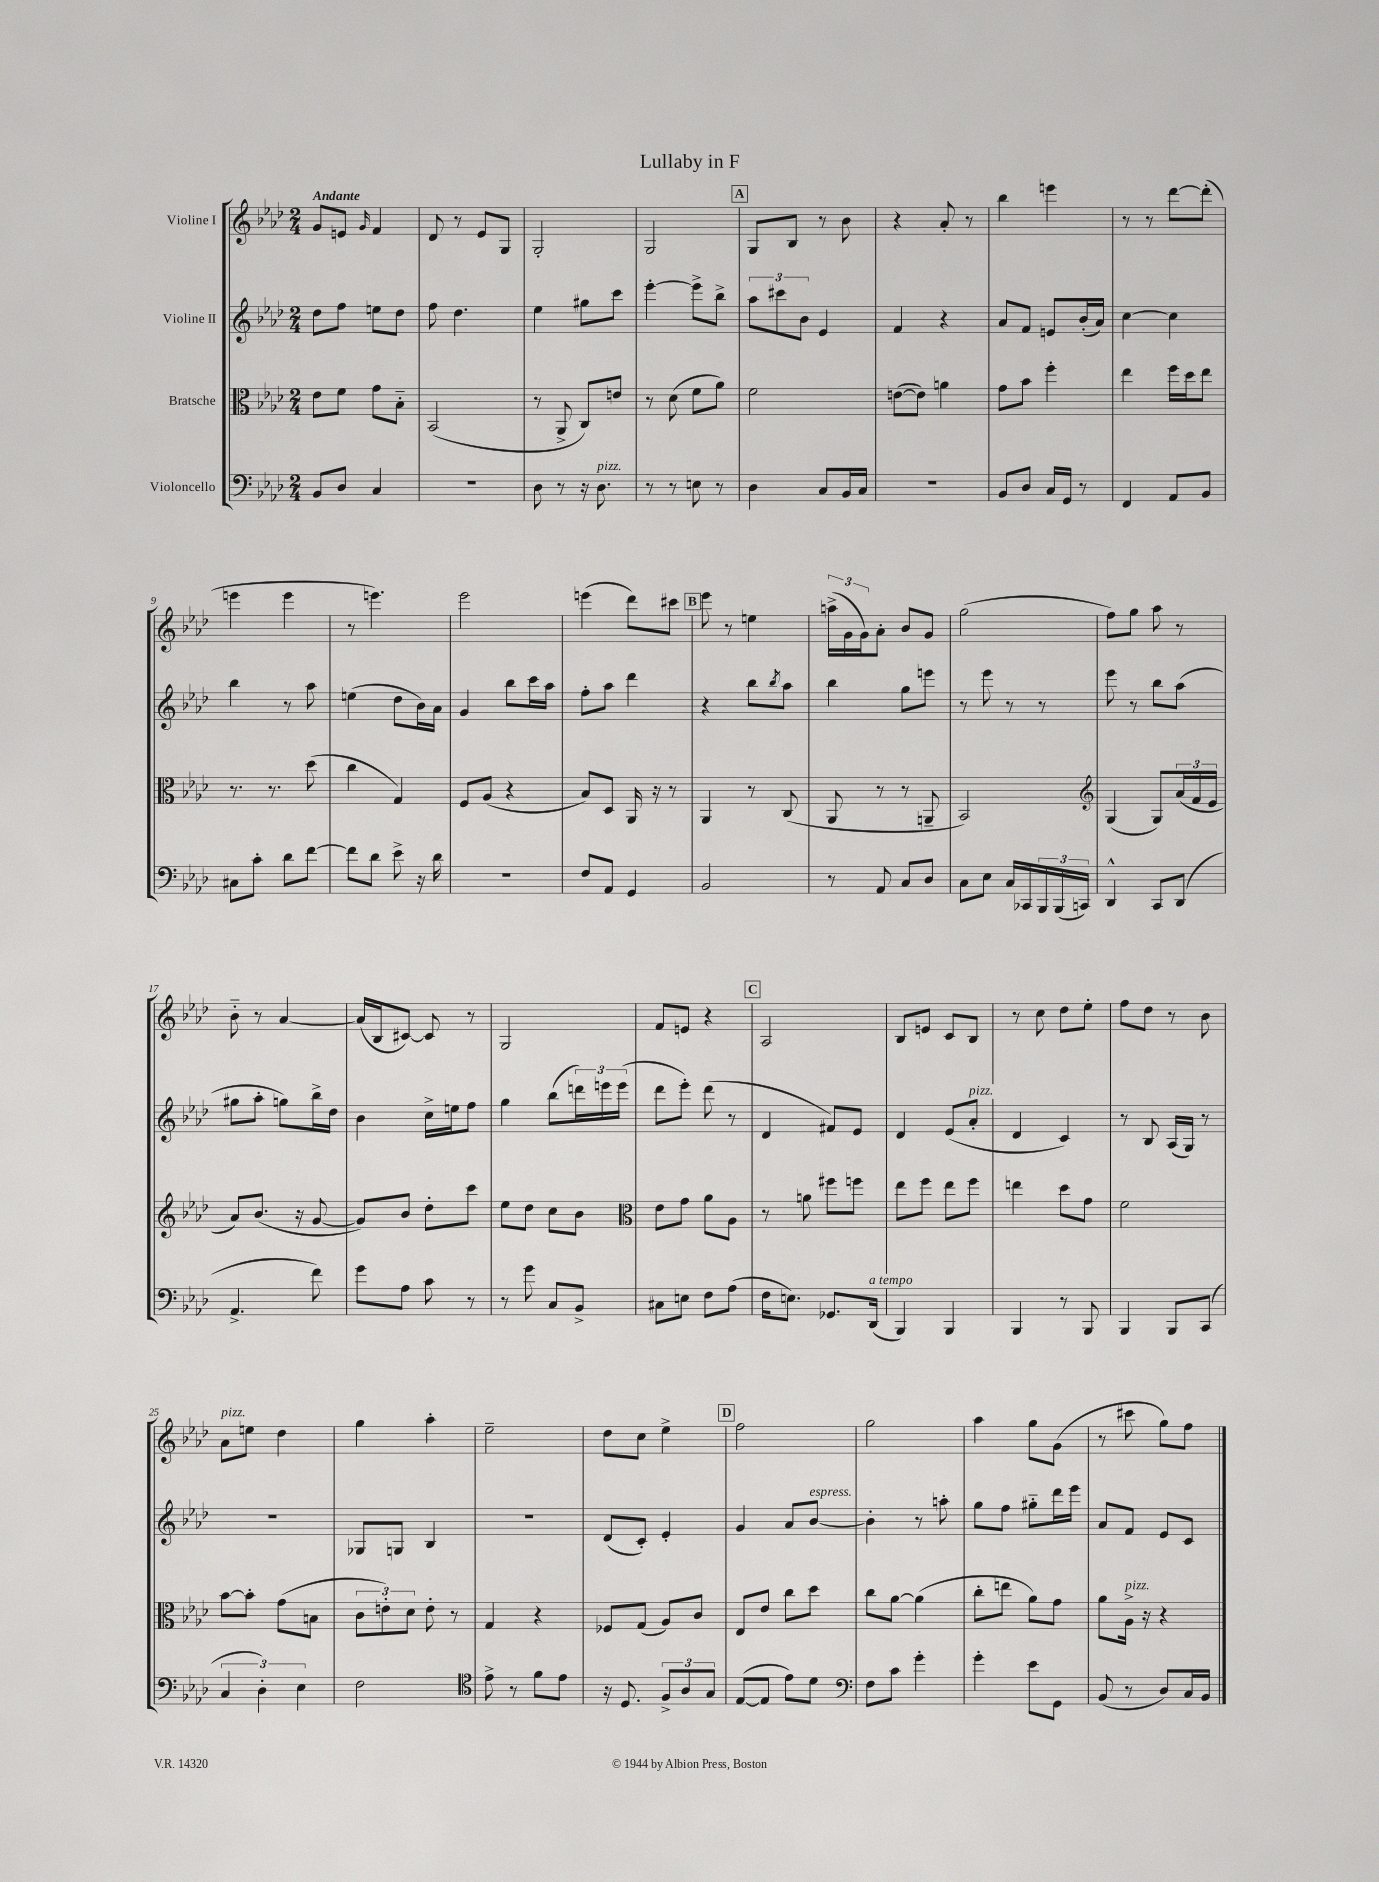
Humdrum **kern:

**kern	**kern	**kern	**kern
*part4	*part3	*part2	*part1
*staff4	*staff3	*staff2	*staff1
*I"Violoncello	*I"Bratsche	*I"Violine II	*I"Violine I
*clefF4	*clefC3	*clefG2	*clefG2
*k[b-e-a-d-]	*k[b-e-a-d-]	*k[b-e-a-d-]	*k[b-e-a-d-]
*M2/4	*M2/4	*M2/4	*M2/4
=1	=1	=1	=1
!	!	!	!LO:TX:a:B:t=Andante
8BB-/L	8e-\L	8dd-\L	8g/L
8D-/J	8f\J	8ff\J	8en/J
.	.	.	16qqg/
4C/	8g\L	8een\L	4f/
.	8B-\J	8dd-\J	.
=2	=2	=2	=2
2r	(2BB-/	8ff\	8d-/
.	.	4.dd-\	8r
.	.	.	8e-/L
.	.	.	8G/J
=3	=3	=3	=3
8D-\	8r	4ee-\	2G'/
8r	8AA-^/	.	.
16r	8C/L)	8gg#X\L	.
!LO:TX:a:i:t=pizz.	!	!	!
8.D-\	.	.	.
.	8en/J	8ccc\J	.
=4	=4	=4	=4
8r	8r	[4eee-'\	2G/
8r	(8d-\	.	.
8En\	8f\L	8eee-^\L]	.
8r	8a-\J)	8bb-^\J	.
!!LO:REH:place=s1:t=A
=5	=5	=5	=5
4D-\	2f\	12aa-\L	8G/L
.	.	12ccc#X\	.
.	.	.	8B-/J
.	.	12b-\J	.
8C/L	.	4e-/	8r
16BB-/L	.	.	8b-\
16C/JJ	.	.	.
=6	=6	=6	=6
2r	([8en\L	4f/	4r
.	8e\J])	.	.
.	4an\	4r	8a-'/
.	.	.	8r
=7	=7	=7	=7
8BB-/L	8g\L	8a-/L	4bb-\
8D-/J	8b-\J	8f/J	.
16C/LL	4ff'\	8en/L	4eeen\
16GG/JJ	.	.	.
8r	.	(16b-'/L	.
.	.	16a-/JJ)	.
=8	=8	=8	=8
4FF/	4ee-\	[4cc\	8r
.	.	.	8r
8AA-/L	16ff\LL	4cc\]	[8ddd-\L
.	16dd-\J	.	.
8BB-/J	8ee-\J	.	(8ddd-'\J]
!!LO:LB:g=z
=9	=9	=9	=9
8C#X\L	8.r	4bb-\	4eeen\
8c'\J	.	.	.
.	8.r	.	.
8d-\L	.	8r	4eee\
[8f\J	(8dd-\	8aa-\	.
=10	=10	=10	=10
8f\L]	4cc\	(4een\	8r
8d-\J	.	.	4.eeen\)
8e-^\	4G/)	8dd-\L	.
16r	.	16b-\L)	.
16d-\	.	16a-\JJ	.
=11	=11	=11	=11
2r	8F/L	4g/	2eee-\
.	(8A-/J	.	.
.	4r	8bb-\L	.
.	.	16ccc\L	.
.	.	16aa-\JJ	.
=12	=12	=12	=12
8F/L	8B-/L)	8ff'\L	(4eeen\
8AA-/J	8D-/J	8aa-\J	.
4GG/	16AA-/	4ddd-\	8ddd-\L)
.	16r	.	.
.	8r	.	8ccc#X\J
!!LO:REH:place=s1:t=B
=13	=13	=13	=13
2BB-/	4AA-/	4r	8eee-\
.	.	.	8r
.	8r	8bb-\L	4een\
.	.	8qbb-/	.
.	(8C/	8aa-\J	.
=14	=14	=14	=14
8r	8AA-/	4bb-\	(24aan^\LL
.	.	.	24g\
.	.	.	24g\J)
8AA-/	8r	.	8a-'\J
8C/L	8r	8gg\L	8b-/L
8D-/J	8AAn~/	8eeen\J	8g/J
=15	=15	=15	=15
8C\L	2BB-/)	8r	(2gg\
8E-\J	.	8eee-\	.
16C/LL	.	8r	.
16CC-X/	.	.	.
24BBB-/	.	8r	.
(24BBB-/	.	.	.
24CCn/JJ)	.	.	.
=16	=16	=16	=16
*	*clefG2	*	*
4DD-^^/	(4G/	8eee-\	8ff\L)
.	.	8r	8gg\J
8CC/L	8G/L)	8bb-\L	8aa-\
(8DD-/J	(24a-/L	(8aa-\J	8r
.	24f/	.	.
.	24e-/JJ	.	.
!!LO:LB:g=z
=17	=17	=17	=17
4.AA-^/	8a-/L)	8gg#X\L	8b-\
.	(8.b-/J	8aa-'\J	8r
.	.	8ggn\L)	[4a-/
.	16r	.	.
8f\)	[8g/	16bb-^\L	.
.	.	16dd-\JJ	.
=18	=18	=18	=18
8g\L	8g/L])	4b-\	(16a-/LL]
.	.	.	16B-/J
8A-\J	8b-/J	.	[8c#X/J)
8c\	8dd-'\L	16cc^\LL	8c#/]
.	.	16een\J	.
8r	8ccc\J	8ff\J	8r
=19	=19	=19	=19
8r	8ee-\L	4gg\	2G/
8g\	8dd-\J	.	.
8C/L	8cc\L	(8bb-\L	.
8BB-^/J	8b-\J	24dddn\L)	.
.	.	24eeen\	.
.	.	(24eee\JJ	.
=20	=20	=20	=20
*	*clefC3	*	*
8C#X\L	8e-\L	8ddd-\L	8f/L
8En\J	8g\J	8eee-'\J)	8en/J
8F\L	8a-\L	(8ddd-\	4r
(8A-\J	8A-\J	8r	.
!!LO:REH:place=s1:t=C
=21	=21	=21	=21
16F\KL	8r	4d-/	2A-/
8.En\J)	.	.	.
.	8an\	.	.
8.GG-X/L	8ff#X\L	8f#X/L)	.
.	8ffn\J	8e-/J	.
!LO:TX:a:i:t=a tempo	!	!	!
(16DD-/Jk	.	.	.
=22	=22	=22	=22
4BBB-/)	8ee-\L	4d-/	8B-/L
.	8ff\J	.	8en/J
4BBB-/	8ee-\L	(8e-/L	8c/L
!	!	!LO:TX:a:i:t=pizz.	!
.	8ff\J	8a-'/J	8B-/J
=23	=23	=23	=23
4BBB-/	4een\	4d-/	8r
.	.	.	8cc\
8r	8dd-\L	4c/)	8dd-\L
8BBB-/	8g\J	.	8ee-'\J
=24	=24	=24	=24
4BBB-/	2f\	8r	8ff\L
.	.	8B-/	8dd-\J
8BBB-/L	.	(16A-/LL	8r
.	.	16G/JJ)	.
(8CC/J	.	8r	8b-\
!!LO:LB:g=z
=25	=25	=25	=25
!	!	!	!LO:TX:a:i:t=pizz.
6C/	[8b-\L	2r	8a-\L
.	8b-'\J]	.	8een\J
6D-'\)	.	.	.
.	(8g\L	.	4dd-\
6E-\	.	.	.
.	8Bn\J	.	.
=26	=26	=26	=26
2F\	12c\L	8G-X/L	4gg\
.	12en'\)	.	.
.	.	8Gn/J	.
.	12d-\J	.	.
.	8e'\	4B-/	4aa-'\
.	8r	.	.
=27	=27	=27	=27
*clefC4	*	*	*
8e-^\	4G/	2r	2ee-~\
8r	.	.	.
8f\L	4r	.	.
8e-\J	.	.	.
=28	=28	=28	=28
16r	8F-X/L	(8d-/L	8dd-\L
8.D-/	.	.	.
.	(8G/J	8c'/J)	8cc\J
12F^/L	8A-/L)	4e-'/	4ee-^\
12A-/	.	.	.
.	8c/J	.	.
12G/J	.	.	.
!!LO:REH:place=s1:t=D
=29	=29	=29	=29
([8E-/L	8E-/L	4g/	2ff\
8E-/J]	8e-/J	.	.
8e-\L)	8cc\L	8a-/L	.
!	!	!LO:TX:a:i:t=espress.	!
8d-\J	8dd-\J	[8b-/J	.
=30	=30	=30	=30
*clefF4	*	*	*
8F\L	8cc\L	4b-'\]	2gg\
8c\J	[8a-\J	.	.
4g'\	(4a-\]	8r	.
.	.	8aan'\	.
=31	=31	=31	=31
4g'\	8cc'\L	8gg\L	4aa-\
.	8een\J	8ff\J	.
8e-\L	8a-\L)	8gg#X\L	8gg\L
8GG\J	8g\J	16ddd-\L	(8g\J
.	.	16eee-\JJ	.
=32	=32	=32	=32
(8BB-/	8a-\L	8a-/L	8r
!	!LO:TX:a:i:t=pizz.	!	!
8r	16A-^\Jk	8f/J	8ccc#X\
.	16r	.	.
8D-/L)	4r	8e-/L	8gg\L)
16C/L	.	8c/J	8ff\J
16BB-/JJ	.	.	.
==	==	==	==
*-	*-	*-	*-
